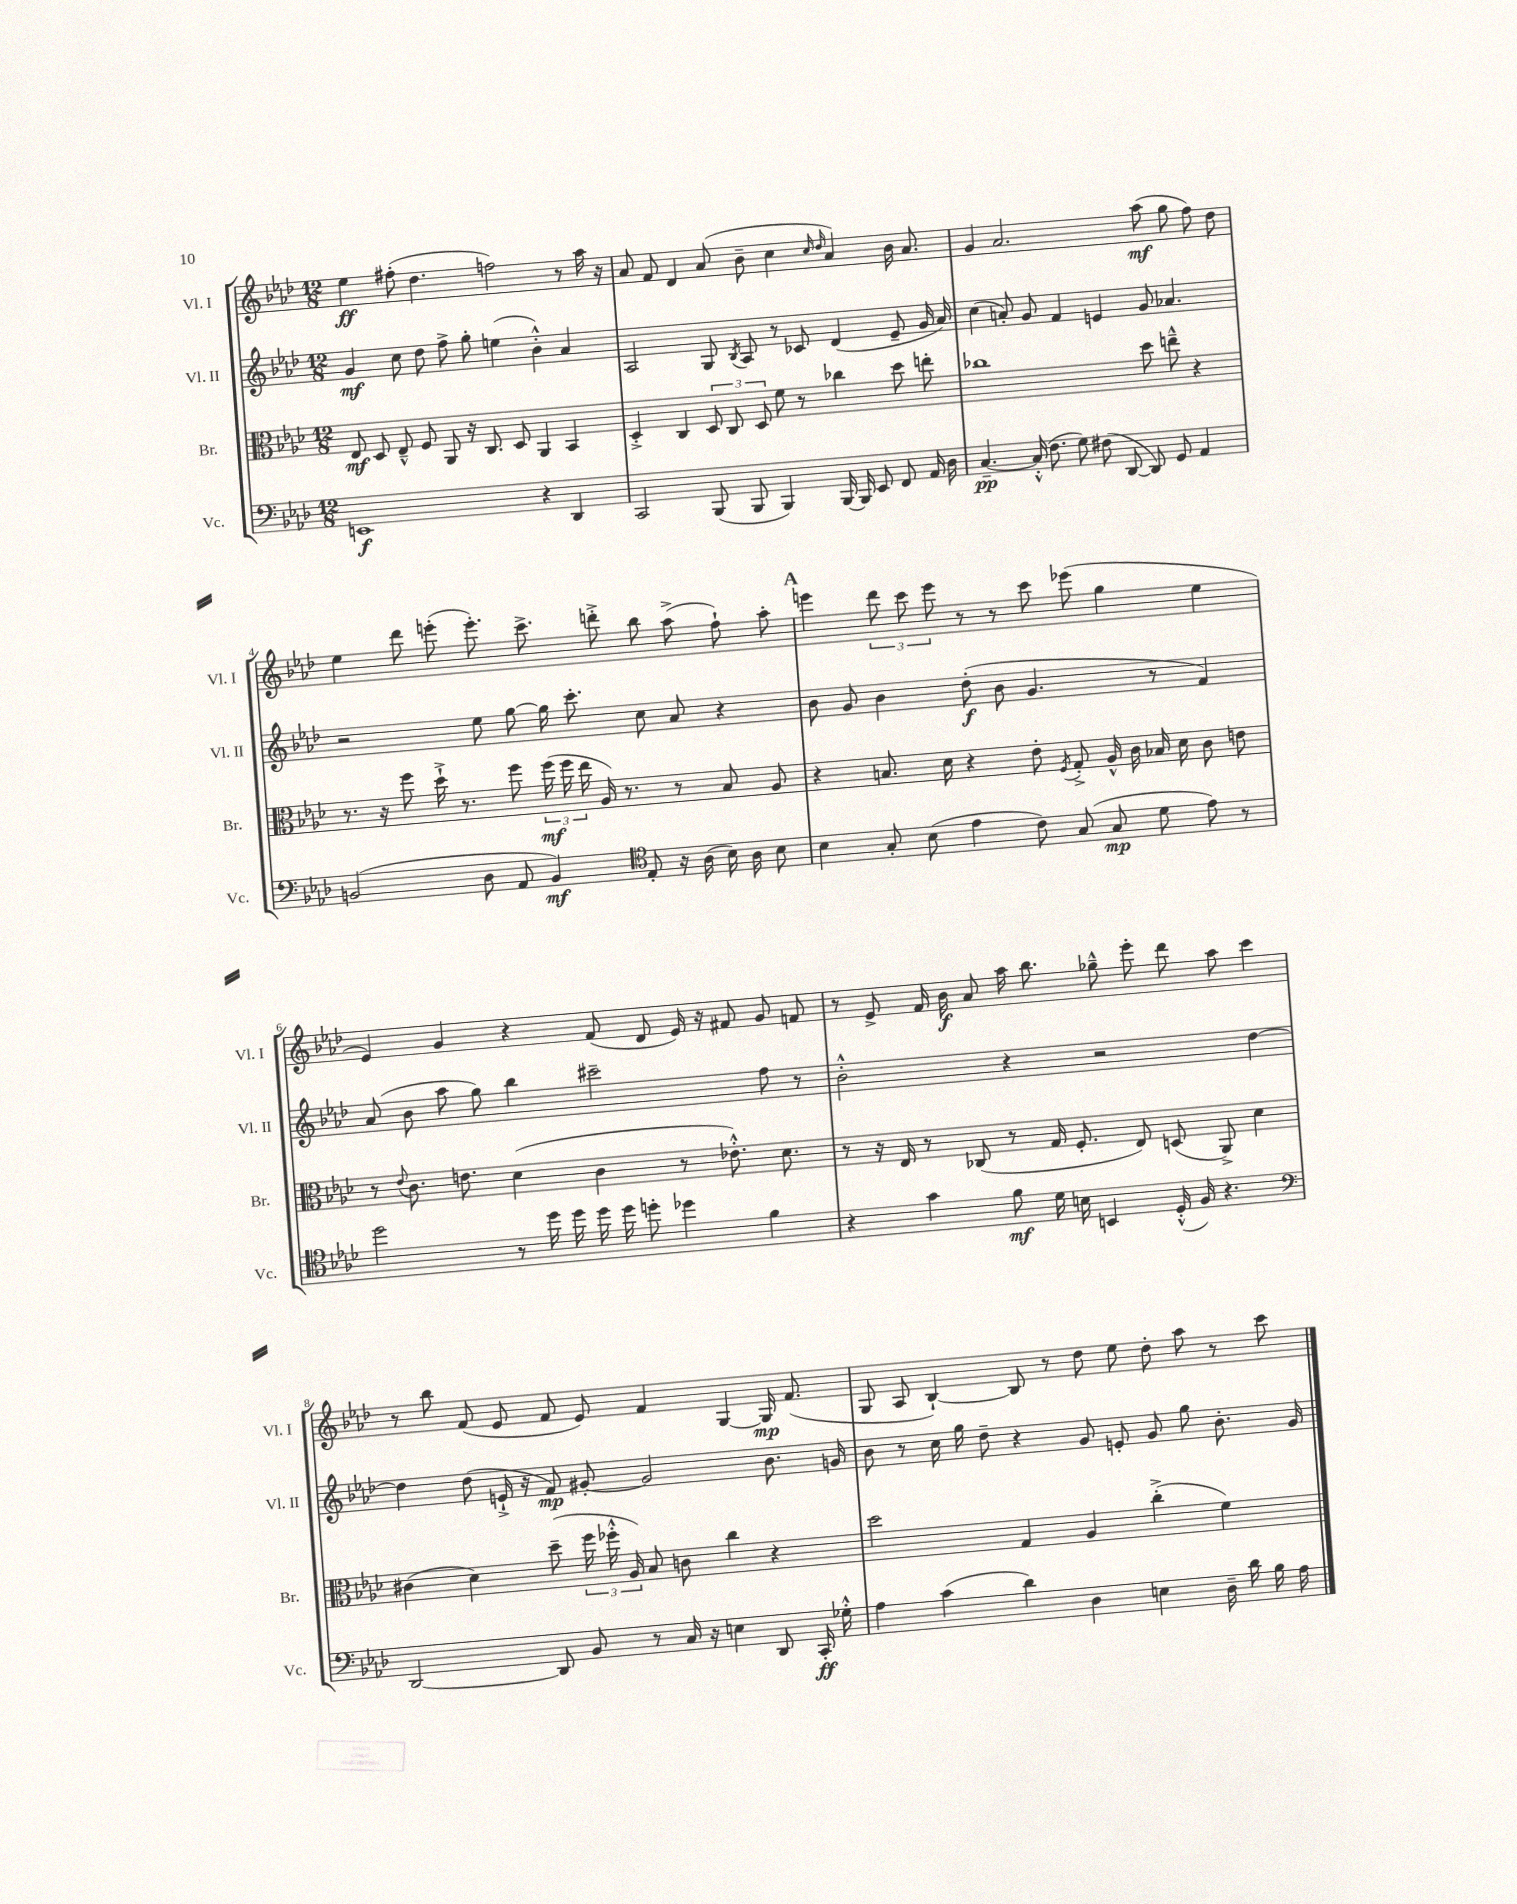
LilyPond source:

<<
\new StaffGroup <<
\new Staff = "s0" \with { instrumentName = "Vl. I" shortInstrumentName = "Vl. I" } {
    \clef treble \key aes \major \numericTimeSignature \time 12/8
    \autoBeamOff ees''4\ff fis''8-.( des''4. f''2) r8 aes''16 r16 |
    aes'8 f'8 des'4 aes'8( bes'8-- c''4 \grace { c''16 des''16 } aes'4) bes'16 aes'8. |
    g'4 aes'2. aes''8\mf( g''8 f''8) des''8 |
    ees''4 des'''8 e'''8-.( e'''8.-.) c'''8.-> d'''8-.-> bes''8 aes''8->( f''8-!) aes''8-. |
    \mark \markup { \bold "A" } e'''4 \tuplet 3/2 { des'''8 c'''8 e'''8 } r8 r8 c'''8 ees'''8( g''4 ees''4 |
    ees'4) g'4 r4 f'8( des'8 ees'16) r16 fis'8 g'8 f'8 |
    r8 ees'8-> f'16 bes'16\f aes'8 aes''16 bes''8. ges''8---^ ees'''8-. des'''8 aes''8 c'''4 |
    r8 bes''8 f'8( ees'8 f'8 ees'8) f'4 g4~ g16\mp f'8.( |
    g8 aes8 bes4~-!) bes8 r8 des''8 ees''8 des''8-. aes''8 r8 c'''8 \bar "|." |
}
\new Staff = "s1" \with { instrumentName = "Vl. II" shortInstrumentName = "Vl. II" } {
    \clef treble \key aes \major \numericTimeSignature \time 12/8
    \autoBeamOff g'4\mf c''8 des''8 f''8-> g''8-. e''4( bes'4-.-^) aes'4 |
    aes2 g8 \acciaccatura { bes8 } aes8 r8 ces'8 des'4( ees'8-- g'16 aes'16) |
    c''4( a'8-.) g'8 f'4 e'4 g'8 aes'4. |
    r2 ees''8 g''8~ g''16 c'''8.-. c''8 aes'8 r4 |
    \mark \markup { \bold "A" } bes'8 g'8 bes'4 des''8-.\f( bes'8 g'4. r8 f'4) |
    aes'8( bes'8 aes''8 g''8) bes''4 cis'''2-- f''8 r8 |
    bes'2-.-^ r4 r2 des''4~ |
    des''4 des''8( e'16-!-> r16 f'8\mp) gis'8~-. gis'2 bes'8. g'16 |
    bes'8 r8 c''16 g''16 des''8-- r4 g'8 e'8-. g'8 g''8 bes'8.-. g'16 \bar "|." |
}
\new Staff = "s2" \with { instrumentName = "Br." shortInstrumentName = "Br." } {
    \clef alto \key aes \major \numericTimeSignature \time 12/8
    \autoBeamOff ees8\mf des8 ees8---^ f8 aes,8 r16 c8. des8 aes,4 bes,4 |
    des4-.-> c4 \tuplet 3/2 { des8 c8 des8 } f'8 r8 ces''4 des''8 e''8-. |
    ces''1 des''8 e''8---^ r4 |
    r8. r16 f''8 des''16-!-> r8. f''8 \tuplet 3/2 { f''16\mf( f''16 ees''16 } aes16) r8. r8 bes8 aes8 |
    \mark \markup { \bold "A" } r4 b8. des'16 r4 ees'8-. \acciaccatura { f8 } g8-.-> aes16-^ c'16 bes16 des'16 c'8 e'8 |
    r8 \appoggiatura { ees'8 } c'8. e'8. des'4( c'4 r8 ees'8.-.-^) des'8. |
    r8 r16 ees16 r8 ces8( r8 g16 f8.-. ees8) d8( aes,8->) des'4 |
    cis'4( des'4) des''8--( \tuplet 3/2 { f''16 fes''16-.-^ aes16) } bes8 c'8 c''4 r4 |
    des''2 g4 aes4 c''4-.->( f'4) \bar "|." |
}
\new Staff = "s3" \with { instrumentName = "Vc." shortInstrumentName = "Vc." } {
    \clef bass \key aes \major \numericTimeSignature \time 12/8
    \autoBeamOff e,1\f r4 des,4 |
    c,2 bes,,8( bes,,8 bes,,4) bes,,16~ bes,,16 ees,8 f,8 aes,16 des16 |
    c4.~--\pp c16-.-^( f8. g8) fis8( des,8~ des,8) g,8 aes,4 |
    b,2( des8 aes,8 b,4\mf) \clef tenor ees8-. r16 aes16( bes16) aes16 bes8 |
    \mark \markup { \bold "A" } bes4 g8-. bes8( ees'4 c'8) g8( g8\mp des'8 ees'8) r8 |
    des''2 r8 des''16 des''16 des''16 des''16 d''8-. des''4 f'4 |
    r4 g'4 f'8\mf des'16 b16 b,4 des16-.-^( f16) r4. |
    \clef bass des,2~ des,8 bes,8 r8 c16 r16 e4 des,8 c,16-.\ff ges16-.-^ |
    aes4 c'4( des'4) des4 e4 des16-- des'16 bes16 aes16 \bar "|." |
}
>>
>>
